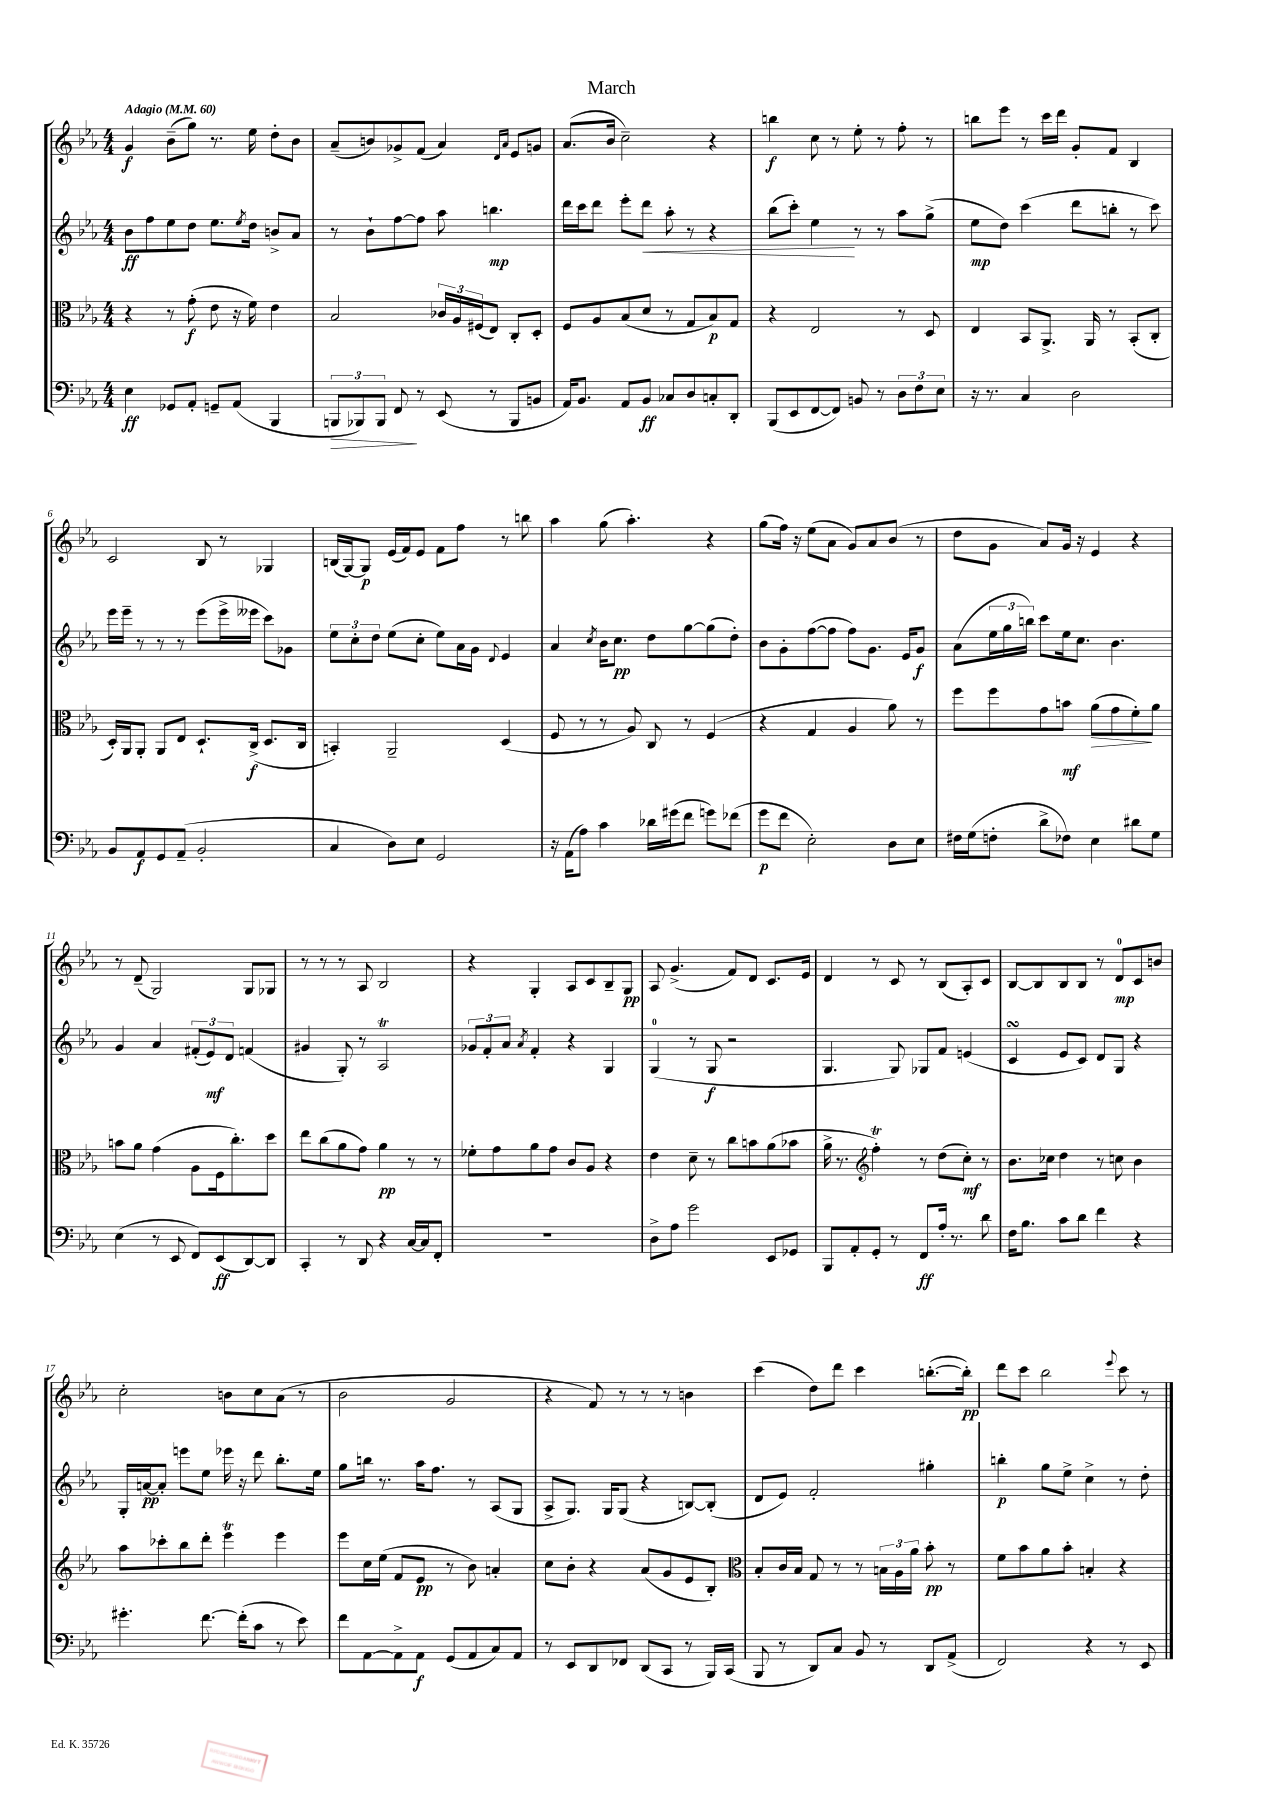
\header { title = "March" }
<<
\new StaffGroup <<
\new Staff = "s0" {
    \clef treble \key ees \major \numericTimeSignature \time 4/4 \tempo "Adagio" 4 = 60
    g'4\f bes'8--( g''8) r8. ees''16 d''8-. bes'8 |
    aes'8--( b'8) ges'8-> f'8( aes'4) \grace { d'16 aes'16 } ees'8 g'8 |
    aes'8.( bes'16 c''2--) r4 |
    b''4\f c''8 r8 ees''8-. r8 f''8-. r8 |
    b''8 ees'''8 r8 c'''16 d'''16 g'8-. f'8 bes4 |
    c'2 bes8 r8 ges4 |
    b16( g16~) g8\p ees'16( f'16) ees'8 f'8 f''8 r8 b''8 |
    aes''4 g''8( aes''4.-.) r4 |
    g''8( f''16) r16 ees''8( aes'8 g'8) aes'8 bes'8( r8 |
    d''8 g'8 aes'8) g'16 r16 ees'4 r4 |
    r8 d'8--( g2) g8 ges8 |
    r8 r8 r8 aes8 bes2 |
    r4 g4-. aes8 c'8 bes8-- g8\pp |
    aes8 g'4.->( f'8) d'8 c'8. ees'16 |
    d'4 r8 c'8 r8 bes8( aes8-.) c'8 |
    bes8~ bes8 bes8 bes8 r8 d'8-0\mp c'8 b'8 |
    c''2-. b'8 c''8 aes'8( r8 |
    bes'2 g'2 |
    r4 f'8) r8 r8 r8 b'4 |
    c'''4( d''8) d'''8 c'''4 b''8.~-.( b''16-.\pp) |
    d'''8 c'''8 bes''2 \appoggiatura { ees'''8 } c'''8 r8 \bar "|." |
}
\new Staff = "s1" {
    \clef treble \key ees \major \numericTimeSignature \time 4/4
    bes'8\ff f''8 ees''8 d''8 ees''8. \acciaccatura { ees''8 } d''16 b'8-> aes'8 |
    r8 bes'8-! f''8~ f''8 aes''8 b''4.\mp |
    d'''16 c'''16 d'''8 ees'''8-. d'''8\< aes''8-. r8 r4 |
    bes''8( c'''8-.) ees''4\! r8 r8 aes''8 g''8->( |
    ees''8\mp d''8) c'''4( d'''8 b''8-. r8 c'''8) |
    ees'''16 ees'''16-- r8 r8 r8 ees'''8( ees'''16-> eeses'''16 c'''8) ges'8 |
    \tuplet 3/2 { ees''8 c''8-. d''8 } ees''8( c''8-. ees''8) aes'16 g'16 \appoggiatura { d'8 } ees'4 |
    aes'4 \acciaccatura { c''8 } bes'16 c''8.\pp d''8 g''8~ g''8( d''8-.) |
    bes'8 g'8-. f''8~( f''8 f''8) g'8. ees'16 g'8\f |
    aes'8( \tuplet 3/2 { ees''16 g''16 b''16) } c'''8 ees''16 c''8. bes'4. |
    g'4 aes'4 \tuplet 3/2 { fis'8-.( ees'8\mf) d'8 } f'4( |
    gis'4 g8-.) r8 aes2\trill |
    \tuplet 3/2 { ges'8 f'8-. aes'8 } \acciaccatura { aes'8 } f'4-. r4 g4 |
    g4-0( r8 g8\f r2 |
    g4. g8) ges8 f'8 e'4( |
    c'4\turn ees'8 c'8) d'8 g8 r4 |
    g16-. a'16~\pp a'8-. e'''8 ees''8 ees'''16 r16 d'''8 bes''8.-. ees''16 |
    g''8 b''16 r8. aes''16 f''8. r8 aes8( g8 |
    aes8-> g8.) g16 g8( r4 b8~) b8-.( |
    d'8 ees'8) f'2-. gis''4-. |
    b''4-.\p g''8 ees''8-> c''4-> r8 d''8-. \bar "|." |
}
\new Staff = "s2" {
    \clef alto \key ees \major \numericTimeSignature \time 4/4
    r4 r8 g'8-.\f( ees'8 r16 f'16) ees'4 |
    bes2 \tuplet 3/2 { ces'16 aes16 fis16( } ees8) c8-. d8-. |
    f8 aes8 bes8( d'8 r8 g8 bes8\p) g8 |
    r4 ees2 r8 d8 |
    ees4 bes,8 aes,8.-> aes,16 r8 bes,8-.( c8-. |
    d16-.) aes,16 aes,8-. aes,8 ees8 d8.-! c16->\f( d8. c16 |
    b,4-.) aes,2-- d4( |
    f8 r8 r8 aes8) c8 r8 f4( |
    r4 g4 aes4 aes'8) r8 |
    f''8 f''8 g'8 b'8\mf aes'8\>( g'8 f'8-.\!) aes'8 |
    b'8 aes'8 g'4( aes8 f16 c''8.-.) d''8 |
    ees''8 c''8( aes'8 g'8) aes'4\pp r8 r8 |
    fes'8-. g'8 aes'8 g'8 c'8 aes8 r4 |
    ees'4 d'8-- r8 c''8 b'8 aes'8( bes'8 |
    aes'16-> r8. \clef treble f''4-.\trill) r8 d''8( c''8-.\mf) r8 |
    bes'8. ces''16 d''4 r8 c''8 bes'4 |
    aes''8 ces'''8-. bes''8 d'''8-. ees'''4\trill ees'''4 |
    ees'''8 c''16 ees''16( f'8 ees'8\pp r8 bes'8) a'4-. |
    c''8 bes'8-. r4 aes'8( g'8 ees'8 bes8-.) |
    \clef alto bes8-. c'16 bes16 g8 r8 r8 \tuplet 3/2 { b16 aes16 aes'16 } bes'8-.\pp r8 |
    f'8 bes'8 aes'8 bes'8-. b4-. r4 \bar "|." |
}
\new Staff = "s3" {
    \clef bass \key ees \major \numericTimeSignature \time 4/4
    ees4\ff ges,8 aes,8-. g,8-- aes,8( bes,,4 |
    \tuplet 3/2 { b,,8\> bes,,8) bes,,8 } f,8\! r8 ees,8( r8 bes,,8 b,8 |
    aes,16) bes,8. aes,8 bes,8\ff ces8 d8 c8-. d,8-. |
    bes,,8( ees,8 f,8~ f,8) b,8 r8 \tuplet 3/2 { d8 f8 ees8 } |
    r16 r8. c4 d2 |
    bes,8 aes,8\f g,8 aes,8--( bes,2-. |
    c4 d8) ees8 g,2 |
    r16 aes,16( aes8) c'4 des'16 gis'16( f'8 g'8) fes'8( |
    g'8\p f'8 ees2-.) d8 ees8 |
    fis16 g16( f8-. d'8-> fes8) ees4 dis'8 g8 |
    ees4( r8 ees,8 f,8) ees,8\ff( d,8~) d,8 |
    c,4-. r8 d,8 r4 c16~ c16 f,8-. |
    R1 |
    d8-> aes8 g'2 ees,8 ges,8 |
    bes,,8 aes,8-. g,8-. r8 f,8\ff aes16-. r8. d'8 |
    f16 bes8. c'8 d'8 f'4 r4 |
    gis'4.-. f'8.~ f'16-.( c'8 r8 ees'8) |
    f'8 aes,8~ aes,8-> aes,8\f g,8( aes,8 c8) aes,8 |
    r8 ees,8 d,8 fes,8 d,8( c,8 r8 bes,,16) c,16( |
    bes,,8 r8 d,8) c8 bes,8 r8 d,8 aes,8->( |
    f,2) r4 r8 ees,8 \bar "|." |
}
>>
>>
